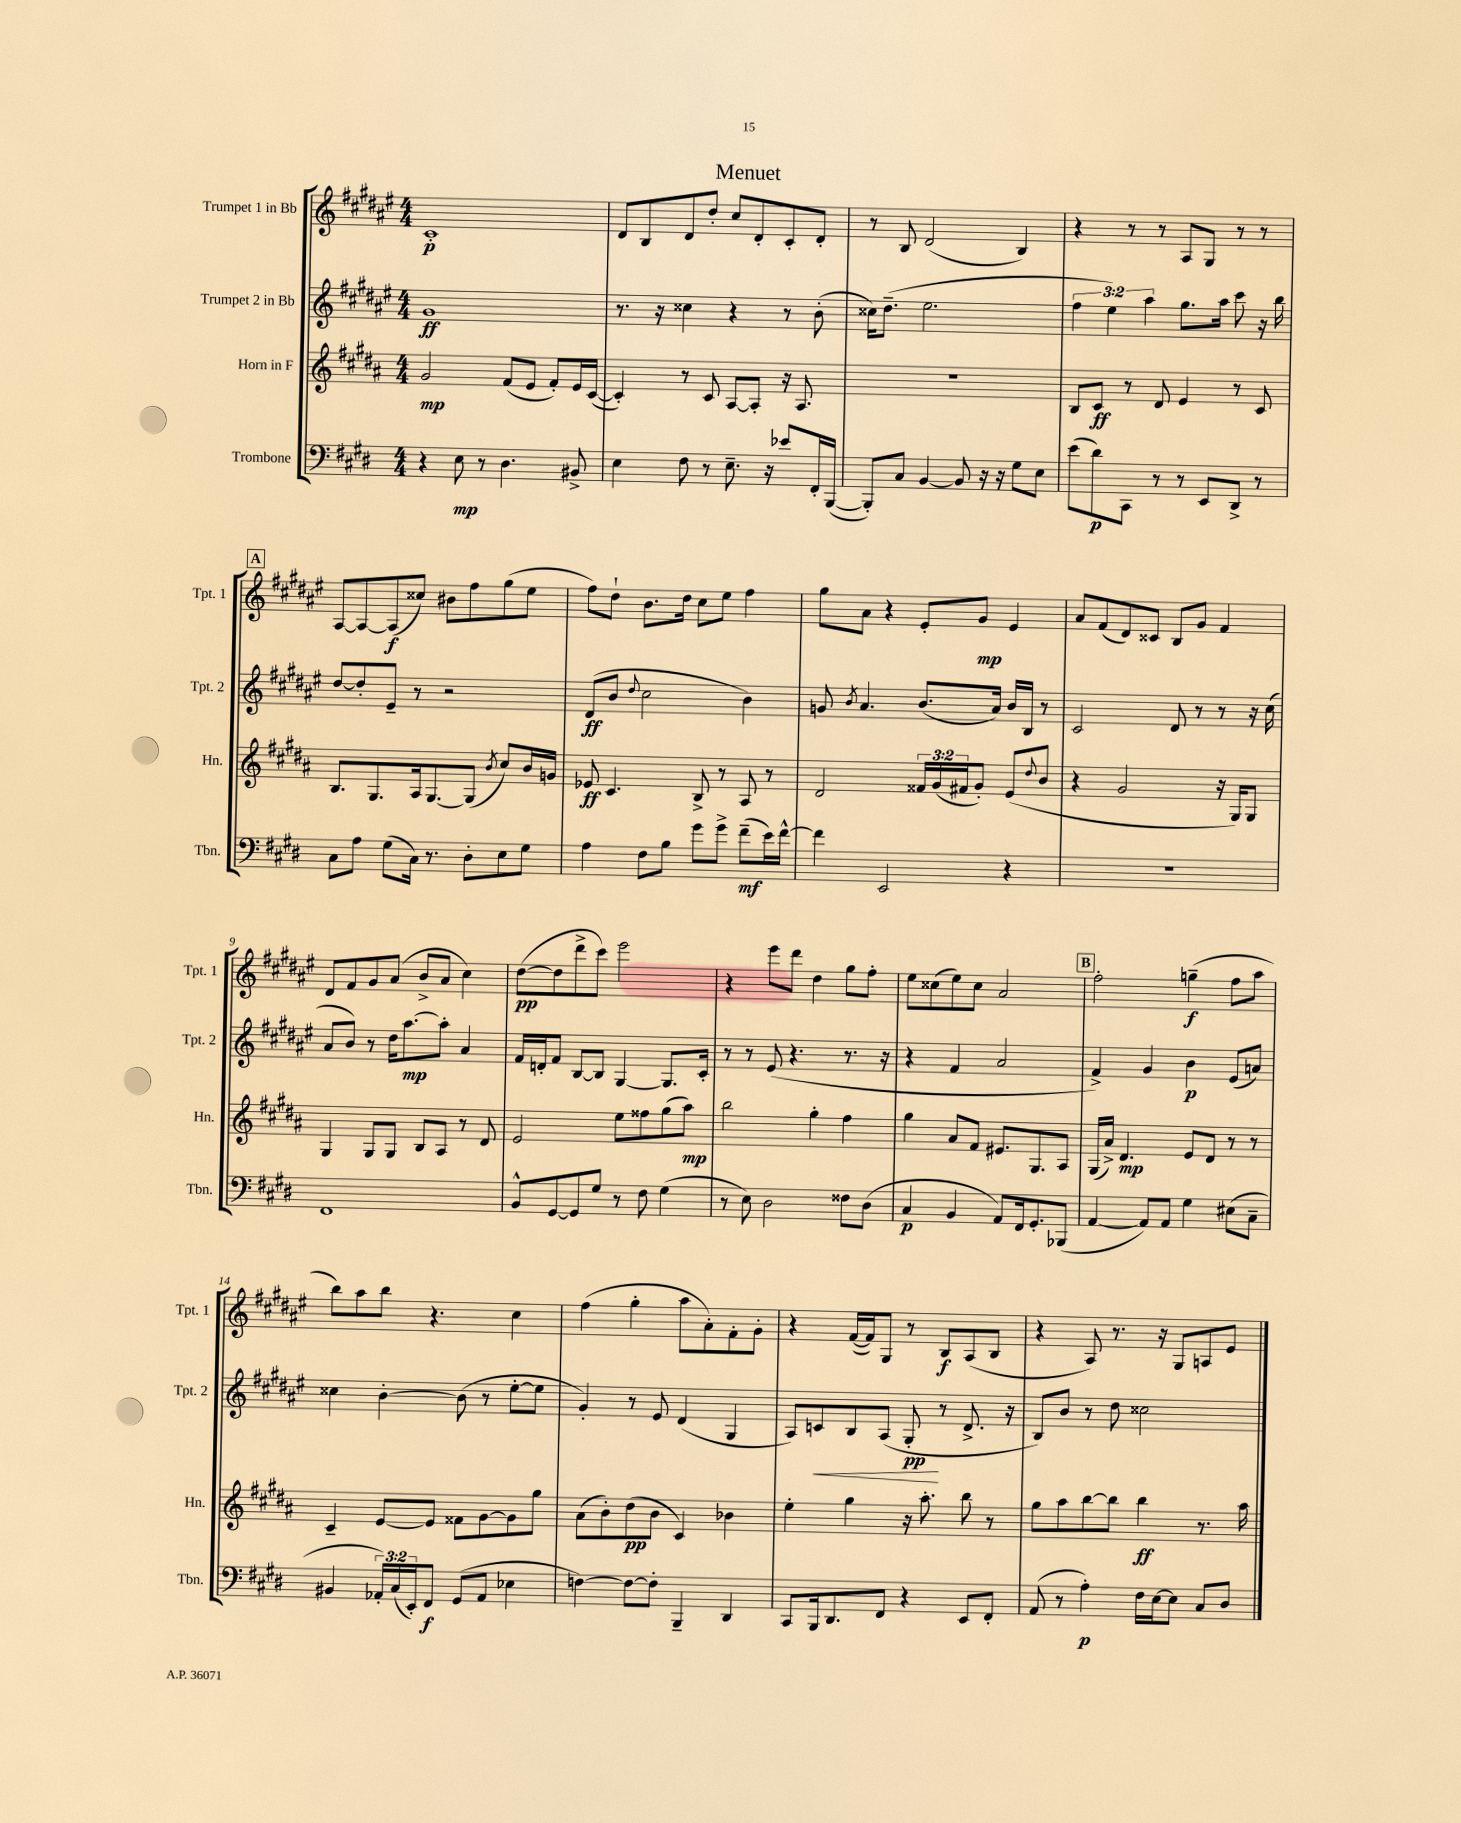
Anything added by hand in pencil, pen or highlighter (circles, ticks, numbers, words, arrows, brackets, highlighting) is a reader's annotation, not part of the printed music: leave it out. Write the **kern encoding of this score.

**kern	**kern	**kern	**kern
*staff4	*staff3	*staff2	*staff1
*clefF4	*clefG2	*clefG2	*clefG2
*k[f#c#g#d#]	*k[f#c#g#d#a#]	*k[f#c#g#d#a#e#]	*k[f#c#g#d#a#e#]
*M4/4	*M4/4	*M4/4	*M4/4
4r	2g#	1g#	1c#'
8E	.	.	.
8r	.	.	.
4.D#	(8f#	.	.
.	8e	.	.
.	8f#')	.	.
8BB#^	16e	.	.
.	([16c#	.	.
=	=	=	=
4E	4c#'])	8.r	8d#
.	.	.	8B
.	.	16r	.
8F#	8r	4cc##	8d#
8r	8c#	.	8dd#'
8.E~	[8A#	4r	8cc#
.	8A#']	.	8d#'
16r	.	.	.
8e-	16r	8r	8c#'
.	8.A#	.	.
16FF#'	.	(8b'	8d#'
([16BBB	.	.	.
=	=	=	=
8BBB'])	1r	16cc##)	8r
.	.	(8.dd#~	.
8C#	.	.	8B
[4BB	.	2.ee#	(2d#
8BB]	.	.	.
16r	.	.	.
16r	.	.	.
8G#	.	.	4B)
8E	.	.	.
=	=	=	=
(8e	8B	6ff#	4r
8d#)	8c#	.	.
.	.	6ee#)	.
8CC#	8r	.	8r
.	.	6aa#	.
8r	8d#	.	8r
8r	4e	8.gg#	8A#
8EE	.	.	8G#
.	.	16aa#	.
8DD#^	8r	8ccc#	8r
8r	8c#	16r	8r
.	.	16bb	.
=	=	=	=
8C#	8.B	[8dd#	[8A#
8A	.	8dd#']	8A#_
.	8.G#	.	.
(8G#	.	8e#~	(8A#]
16C#)	16A#	8r	8cc##)
8.r	[8.G#	.	.
.	.	2r	8b#
8D#'	(8G#]	.	8ff#
.	8qb	.	.
8E	8cc#)	.	(8gg#
8G#	16b	.	8ee#
.	16g	.	.
=	=	=	=
4A	8e-	(8d#	8ff#)
.	4.c#	8b	8dd#`
.	.	8qqdd#	.
8F#	.	2cc#	8.b
8B	.	.	.
.	.	.	16dd#
8g#	8B^	.	8cc#
8g#^	8r	.	8ee#
(8f#~	8A#	4b)	4ff#
16e)	8r	.	.
[16f#^^	.	.	.
=	=	=	=
4f#]	2d#	8g	8gg#
.	.	8qb	.
.	.	4.a#	8a#
2EE	.	.	4r
.	24f##	(8.b	8e#'
.	(24g#	.	.
.	24f#	.	.
.	8g#')	.	8g#
.	.	16a#)	.
4r	(8e	16b	4e#
.	.	16B	.
.	8qqdd#	.	.
.	8b	8r	.
=	=	=	=
1r	4r	2c#	8a#
.	.	.	(8f#
.	2g#	.	8d#)
.	.	.	8c##
.	.	8d#	8B
.	.	8r	8g#
.	16r	8r	4f#
.	16G#)	.	.
.	8G#	16r	.
.	.	(16cc#	.
=	=	=	=
1FF#	4G#	8a#	8d#
.	.	8b)	8f#
.	8G#	8r	8g#
.	8G#	16dd#	(8a#
.	.	[8.aa#	.
.	8B	.	8b^
.	8A#	8aa#']	8a#
.	8r	4a#	4cc#)
.	8d#	.	.
=	=	=	=
8BB^^	2e	16f#	([8dd#
.	.	16d'	.
[8GG#	.	8f#	8dd#]
8GG#]	.	[8B	8ddd#^
8G#	.	8B]	8ccc#)
8r	8ee	[4G#	2eee#
8F#	8ff##	.	.
(4G#	(8gg#	8.G#]	.
.	8aa#)	.	.
.	.	16c#'	.
=	=	=	=
8r	2bb	8r	4r
8E)	.	8r	.
2D#	.	(8e#	8eee#
.	.	4.r	8ddd#
.	4gg#'	.	4dd#
8F##	4ff#	8.r	8gg#
(8D#	.	.	8ff#'
.	.	16r	.
=	=	=	=
4C#	4gg#	4r	8ee#
.	.	.	(8cc##
4BB	8a#	4f#	8ee#)
.	8f#	.	8cc##
8AA)	8.e#	2a#	2a#
16FF#	.	.	.
8.GG#'	8.G#	.	.
(8BBB-	8A#	.	.
=	=	=	=
[4AA	(16G#	4f#^)	2ff#'
.	16a#^)	.	.
.	4.d#	.	.
8AA])	.	4g#	.
8AA	.	.	.
4G#	8e	4b	(4gg~
.	8d#	.	.
(8E#	8r	(8e#	8ff#
8C#~	8r	8a)	8aa#
=	=	=	=
4BB#	4c#~	4cc##	8bb)
.	.	.	8aa#
24AA-')	[8e	[4b'	8bb
(24C#	.	.	.
24EE')	.	.	.
8FF#	8e]	.	4.r
(8GG#	8f##	(8b]	.
8AA-	[8g#	8r	.
4E-	8g#]	[8ee#'	4cc#
.	8gg#	8ee#]	.
=	=	=	=
[4F)	(8a#	4g#')	(4ff#
.	8b')	.	.
8F_	(8dd#	8r	4gg#'
8F']	8b	8e#	.
4BBB~	4c#)	(4d#	8aa#
.	.	.	8a#')
4DD#	4b-	4G#	8f#'
.	.	.	8g#'
=	=	=	=
8CC#	4ee'	8A#)	4r
16BBB	.	8c	.
8.DD#	.	.	.
.	4gg#	8B	([16f#
.	.	.	16f#])
8FF#	.	(8A#	8G#
4r	16r	8G#'	8r
.	8.aa#'	.	.
.	.	8r	8B
8EE	8bb	8.d#^	(8A#
8FF#'	8r	.	8B
.	.	16r	.
=	=	=	=
(8AA	8gg#	8B)	4r
8r	8aa#	8b	.
4A')	[8bb	8r	8A#)
.	8bb]	8dd#	8.r
16F#	4bb	2cc##	.
[16E	.	.	16r
8E]	.	.	8G#
8C#	8.r	.	8A
8D#	.	.	8e#
.	16aa#	.	.
==	==	==	==
*-	*-	*-	*-
